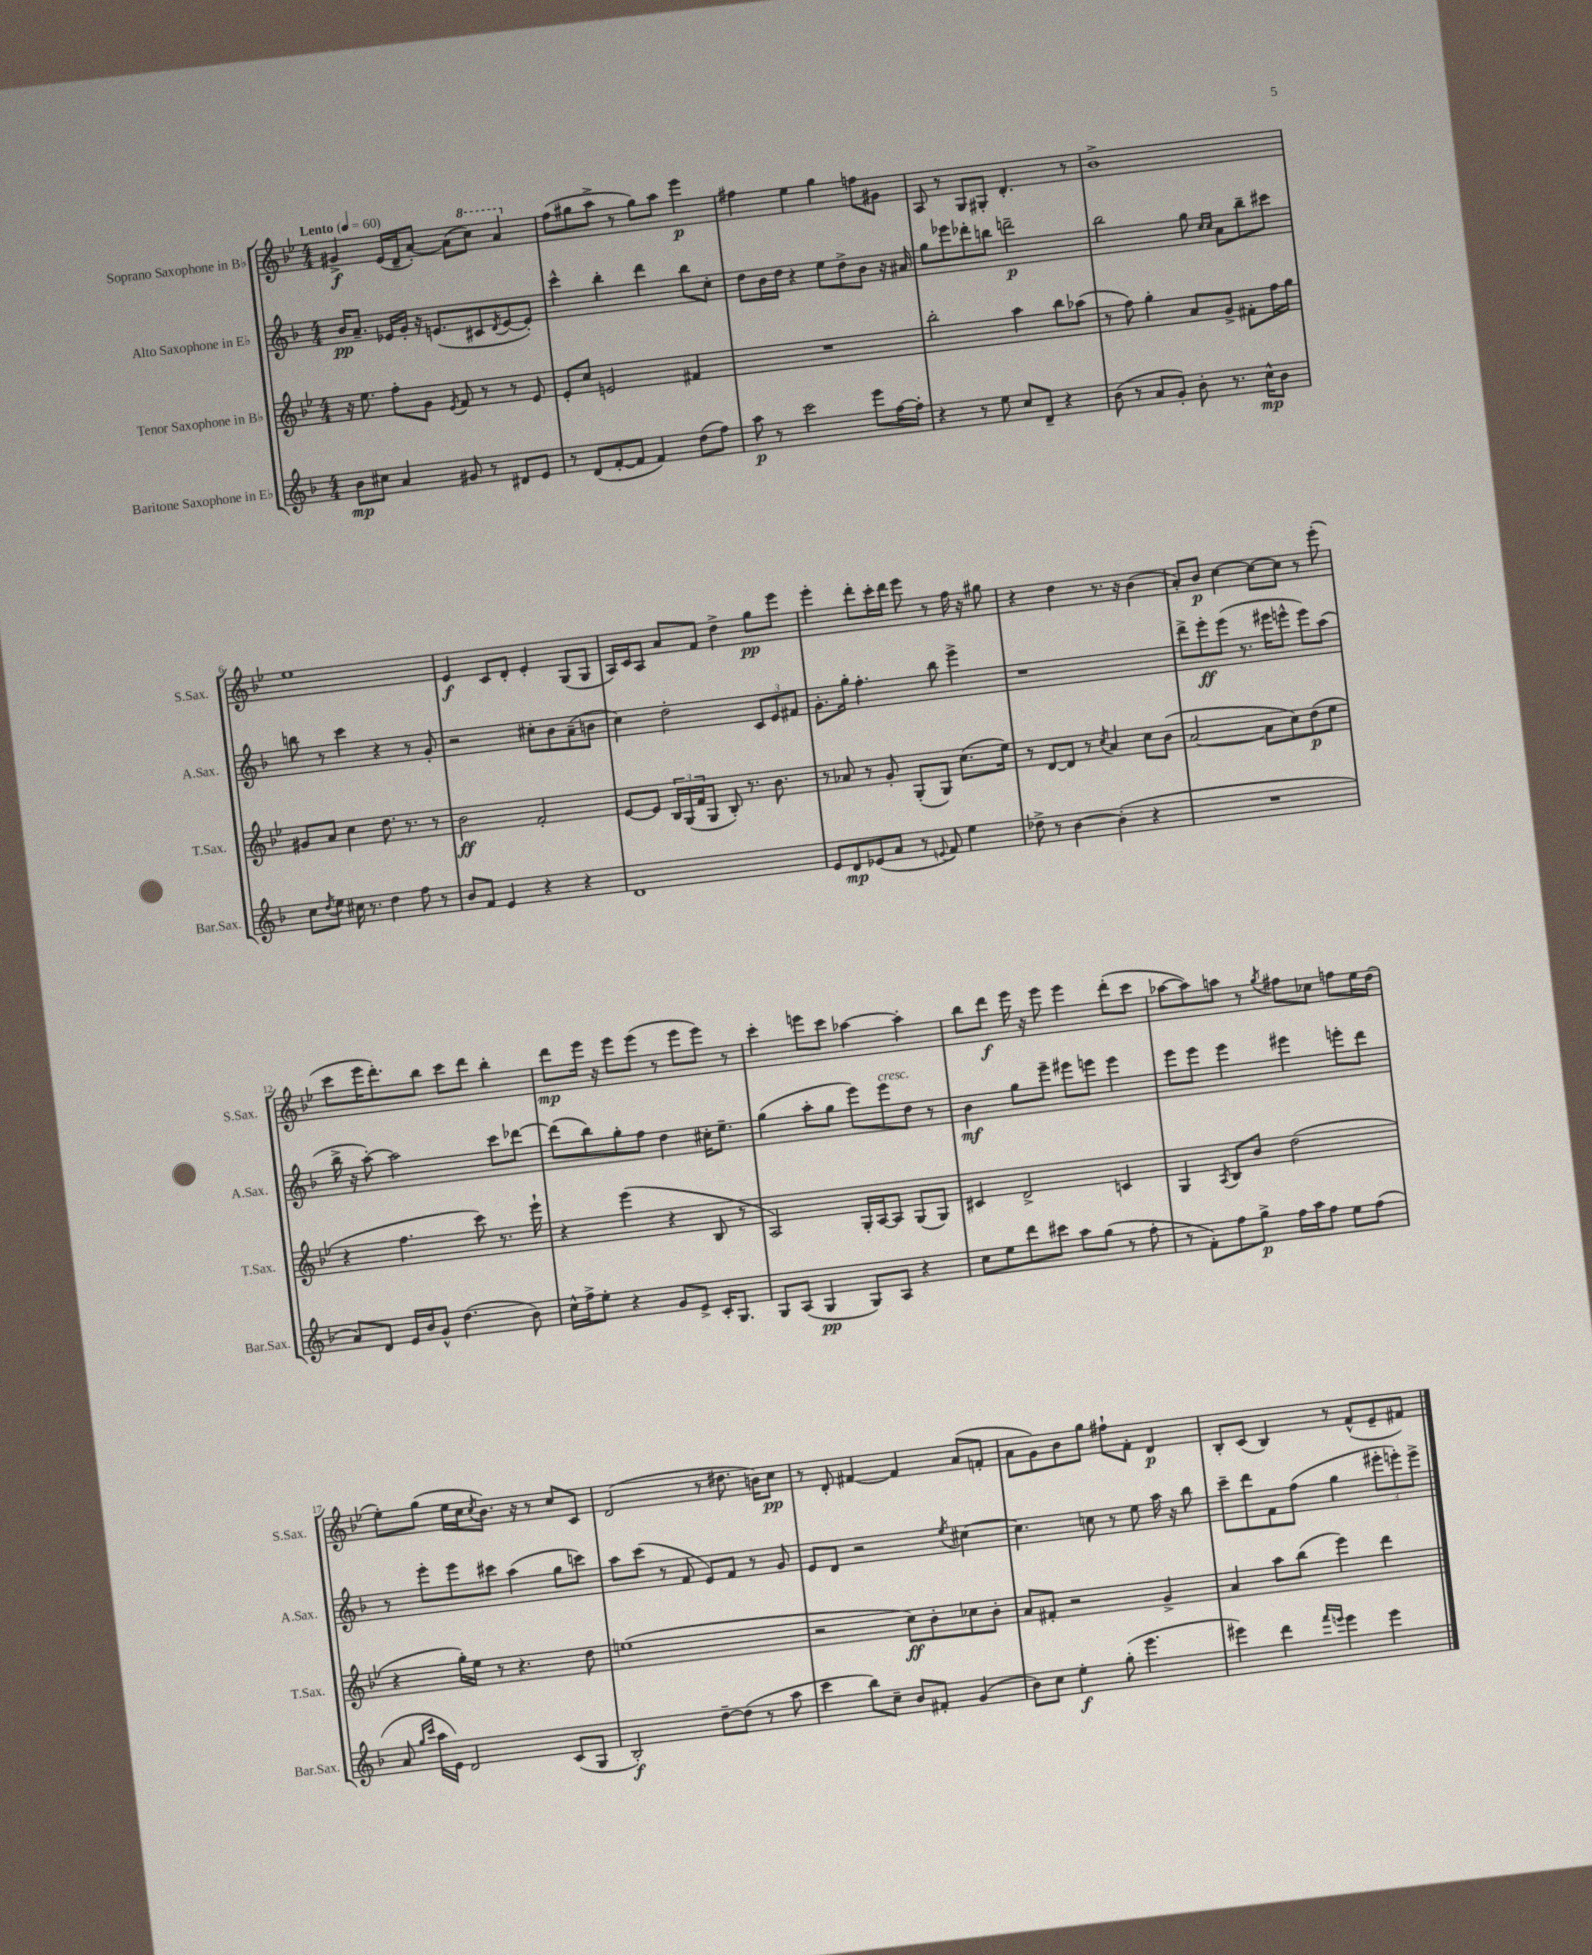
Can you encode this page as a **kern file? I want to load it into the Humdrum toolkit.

**kern	**kern	**kern	**kern
*staff4	*staff3	*staff2	*staff1
*clefG2	*clefG2	*clefG2	*clefG2
*k[b-]	*k[b-e-]	*k[b-]	*k[b-e-]
*M4/4	*M4/4	*M4/4	*M4/4
*MM60	*MM60	*MM60	*MM60
8b-\L	16r	16b-/LK	4g#^/
.	8.ee-\	8.a~/J	.
8cc#\J	.	.	.
4a/	8ff'\L	16e-/LL	(16e-/LL
.	.	16g'/JJ	16d~/J
.	8g\J	16r	[8a'/J)
.	.	(8.e/L	.
.	8qe-/	.	.
8g#/	8f/	.	(8a\]L
8r	8r	8c#/	8ccc\J)
.	.	8qd/	.
8d#/L	8r	[8e/	4aa/
8e/J	8e-/	8e'/]J)	.
=	=	=	=
8r	8e-'/L	4ccc^^\	(8ff\L
(8d/L	8cc/J	.	8gg#\
[8f'/	2e/	4bb-'\	8aa^\J
8f/]J	.	.	8r
4f/)	.	4ddd\	8gg#\L)
.	.	.	8aa\J
(8dd\L	4f#/	8bb-\L	4eee-\
8ff\J)	.	8cc'\J	.
=	=	=	=
8aa\	1r	8dd\L	4ff#\
8r	.	16b-\L	.
.	.	16dd\JJ	.
2ccc\	.	4r	4ee-\
.	.	8ee\L	4gg\
.	.	8dd^\	.
8eee\L	.	8b-\J	8ff\L
[16ff\L	.	16r	8g#\J
16ff'\]JJ	.	16a#/	.
=	=	=	=
4r	2bb-'\	8gg\L	8A/
.	.	8eee-\	8r
8r	.	8ddd-'\	8G/L
8ee\	.	8bb\J	8G#'/J
8cc/L	4aa\	2ddd~\	4.d'/
8d~/J	.	.	.
4r	8bb-\L	.	.
.	(8aa-\J	.	8r
=	=	=	=
(8b-\	8r	2bb-\	1b-^
8r	8ff\)	.	.
8a/L	4gg'\	.	.
8g'/J)	.	.	.
8b-'\	8a/L	8gg\	.
.	.	16qqcc/LL	.
.	.	16qqcc/JJ	.
8.r	8g^/J	8a\L	.
.	8f#'\L	8bb-~\	.
16cc^^\LK	.	.	.
8b-\J	16ff\L	8ccc#\J	.
.	16gg\JJ	.	.
=	=	=	=
8cc\L	8g#/L	8bb\	1ee-
8qdd/	.	.	.
8ee\J	8a/J	8r	.
16cc#\	4cc\	4ccc\	.
8.r	.	.	.
4dd\	8.dd\	4r	.
.	8.r	.	.
8ff\	.	8r	.
8r	8r	8g'/	.
=	=	=	=
8b-/L	2b-\	2r	4e-/
8f/J	.	.	.
4e/	.	.	8c/L
.	.	.	8d'/J
4r	2f'/	8cc#'\L	4e-'/
.	.	8b-\	.
4r	.	(8a~\	(8G/L
.	.	8b\J	8G/J
=	=	=	=
1d	[8e-/L	4cc\)	16A/LL)
.	.	.	16c/J
.	8e-/]J	.	8A/J
.	24B-/LL	2dd'\	8a/L
.	(24G/	.	.
.	24f/J	.	.
.	8G/J	.	8f/J
.	8B-'/)	.	4dd^\
.	8.r	.	.
.	.	12c/L	8gg\L
.	8.b-\	.	.
.	.	12e/	.
.	.	.	8eee-\J
.	.	12f#/J	.
=	=	=	=
8e/L	8r	8.g'\L	4eee-'\
8d/	8a-/	.	.
.	.	16gg'\Jk	.
(8e-/	8r	4.ff'\	8ddd'\L
8a/J	8g'/	.	16ccc'\L
.	.	.	16ddd\JJ
8r	(8G'/L	.	8eee-\
8qqe/	.	.	.
8f/)	8G/J)	8bb-\	8r
4ee\	(8.cc\L	4eee^\	16ff\
.	.	.	16r
.	.	.	8gg#\
.	16ee-\Jk)	.	.
=	=	=	=
8dd-^\	8r	1r	4r
8r	[8d/L	.	.
[4b-\	8d/]J	.	4dd\
.	8r	.	.
.	8qcc/	.	.
(4b-'\]	4a/	.	8.r
.	.	.	16r
4r	8cc\L	.	(4b-\
.	(8b-\J	.	.
=	=	=	=
1r	[2a/	8ddd^\L	8a'/L)
.	.	8eee'\	8b-/J
.	.	(8eee\J	[4cc\
.	.	8.r	.
.	8a\]L	.	8cc\_L
.	.	16eee#\LK	.
.	8cc\)	8eee^^\J	8cc\]J
.	(8dd\	8eee\L)	8r
.	8ee-\J	(8aa\J	(8eee-'\
=	=	=	=
8a/L)	4r	16bb-^\	8ccc\L
.	.	16r	.
8d/J	.	[8aa'\)	16eee-\K
.	.	.	8.ddd'\)
16e/LL	4.ff\	2aa\]	.
16b-/J	.	.	.
8g^^/J	.	.	8bb-\J
(4.dd\	.	.	8ccc\L
.	8ccc\)	.	8ddd\J
.	8.r	8ccc\L	4bb-'\
8b-\)	.	[8ddd-\J	.
.	16eee-`\	.	.
=	=	=	=
16cc^^\LL	4r	(8ddd-\]L	8ddd\L
16ff^\J	.	.	.
8ee'\J	.	8bb-\)	16eee-\Jk
.	.	.	16r
4r	(4eee-\	8gg'\	8eee-\L
.	.	8ff\J	(8eee-\J
8g/L	4r	4dd\	8r
8e^/J	.	.	8eee-\L
16c'/LK	8B-/	16cc#'\LK	8eee-\J)
8.G/J	.	8.ee~\J	.
.	8r	.	8r
=	=	=	=
8G/L	2A/)	(4gg\	4ccc'\
(8A/J	.	.	.
4G/	.	8aa'\L	8eee\L
.	.	8gg\J	8ccc\J
8G/L)	16G'/LL	8eee\L)	[4aa-\
.	[16A/J	.	.
8A/J	8A/]J	8eee\	.
4r	(8G/L	8dd\J	4aa-'\]
.	8G/J)	8r	.
=	=	=	=
8cc\L	4c#/	4b-\	8bb-\L
8ee\	.	.	8ddd\J
8ddd\	2d^/	8gg\L	16eee-\
.	.	.	16r
8ccc#\J	.	8eee~\J	8eee-\
8aa\L	.	8eee#\L	4eee-\
(8gg\J	.	8eee\J	.
8r	4c/	4eee\	(8ddd'\L
8ff'\	.	.	8ccc\J
=	=	=	=
8r	4G/	8eee\L	[8aa-\L
8f'\L)	.	8eee\J	8aa-\])
.	8qA/	.	.
8ff\	8B-/L	4eee\	8aa\J
8gg^\J	8b-/J	.	8r
.	.	.	8qgg/
16ff\LL	(2dd\	4eee#\	8ff#\L
16aa\J	.	.	.
8ff\J	.	.	8cc-\J
8ee\L	.	8eee'\L	8ff\L
(8ff\J	.	8ddd\J	16ee-\L
.	.	.	(16dd\JJ
=	=	=	=
8a/	4r	8r	8ee-'\L)
16qqgg/LL	.	.	.
16qqccc/JJ	.	.	.
16aa\LL	.	8eee'\L	(8gg\J
16e\JJ)	.	.	.
2d/	16gg'\LL)	8eee\	16ee-\LL
.	16ee-\JJ	.	16cc\J
.	.	.	8qcc/
.	8r	8ccc#\J	8.b-\J)
.	4.r	(4aa\	.
.	.	.	16r
.	.	.	8r
(8c/L	.	8gg\L	8cc/L
8G/J	8dd\	8ccc\J)	8c/J
=	=	=	=
2B-'/)	(1ee	8aa\L	(2d/
.	.	(8ccc\J	.
.	.	8r	.
.	.	8f/	.
[8dd~\L	.	8e/L)	8r
(8dd\]J	.	8f/J	8.dd#\
8r	.	8r	.
.	.	.	16b\LK)
8aa\	.	8g/	8cc\J
=	=	=	=
4ccc\	2r	8e/L	8r
.	.	8d/J	8d'/
8bb-\L)	.	2r	[4f#/
8cc~\J	.	.	.
8b-/L	8cc\L)	.	4f#/]
8f#'/J	8b-'\	.	.
.	.	8qee/	.
(4g/	8cc-\	[4cc#\	(8a/L
.	8b-'\J	.	8f'/J
=	=	=	=
8b-\L)	8a/L	4.cc#\]	8a\L
8cc\J	8f#'/J	.	8g\)
4ee'\	2r	.	8b-\
.	.	8cc\	8gg\J
(8gg'\	.	8r	8ff#`\L
4.eee\	.	8ee\	8f'\J
.	4g^/	16aa\	4d/
.	.	16r	.
.	.	8bb-\	.
=	=	=	=
4eee#\)	4a/	8ccc~\L	8B-'/L
.	.	8ddd\	(8c/J
4ddd\	8aa\L	8f\	4B-/)
.	(8bb-\J	(8ff\J	.
16qqfff/LL	.	.	.
16qqeee/JJ	.	.	.
4eee\	4eee-\)	4gg\	8r
.	.	.	(8f^^/L
4eee\	4ddd\	12eee#'\L	8e-~/
.	.	12eee'\)	.
.	.	.	8f#/J)
.	.	12eee^\J	.
==	==	==	==
*-	*-	*-	*-
